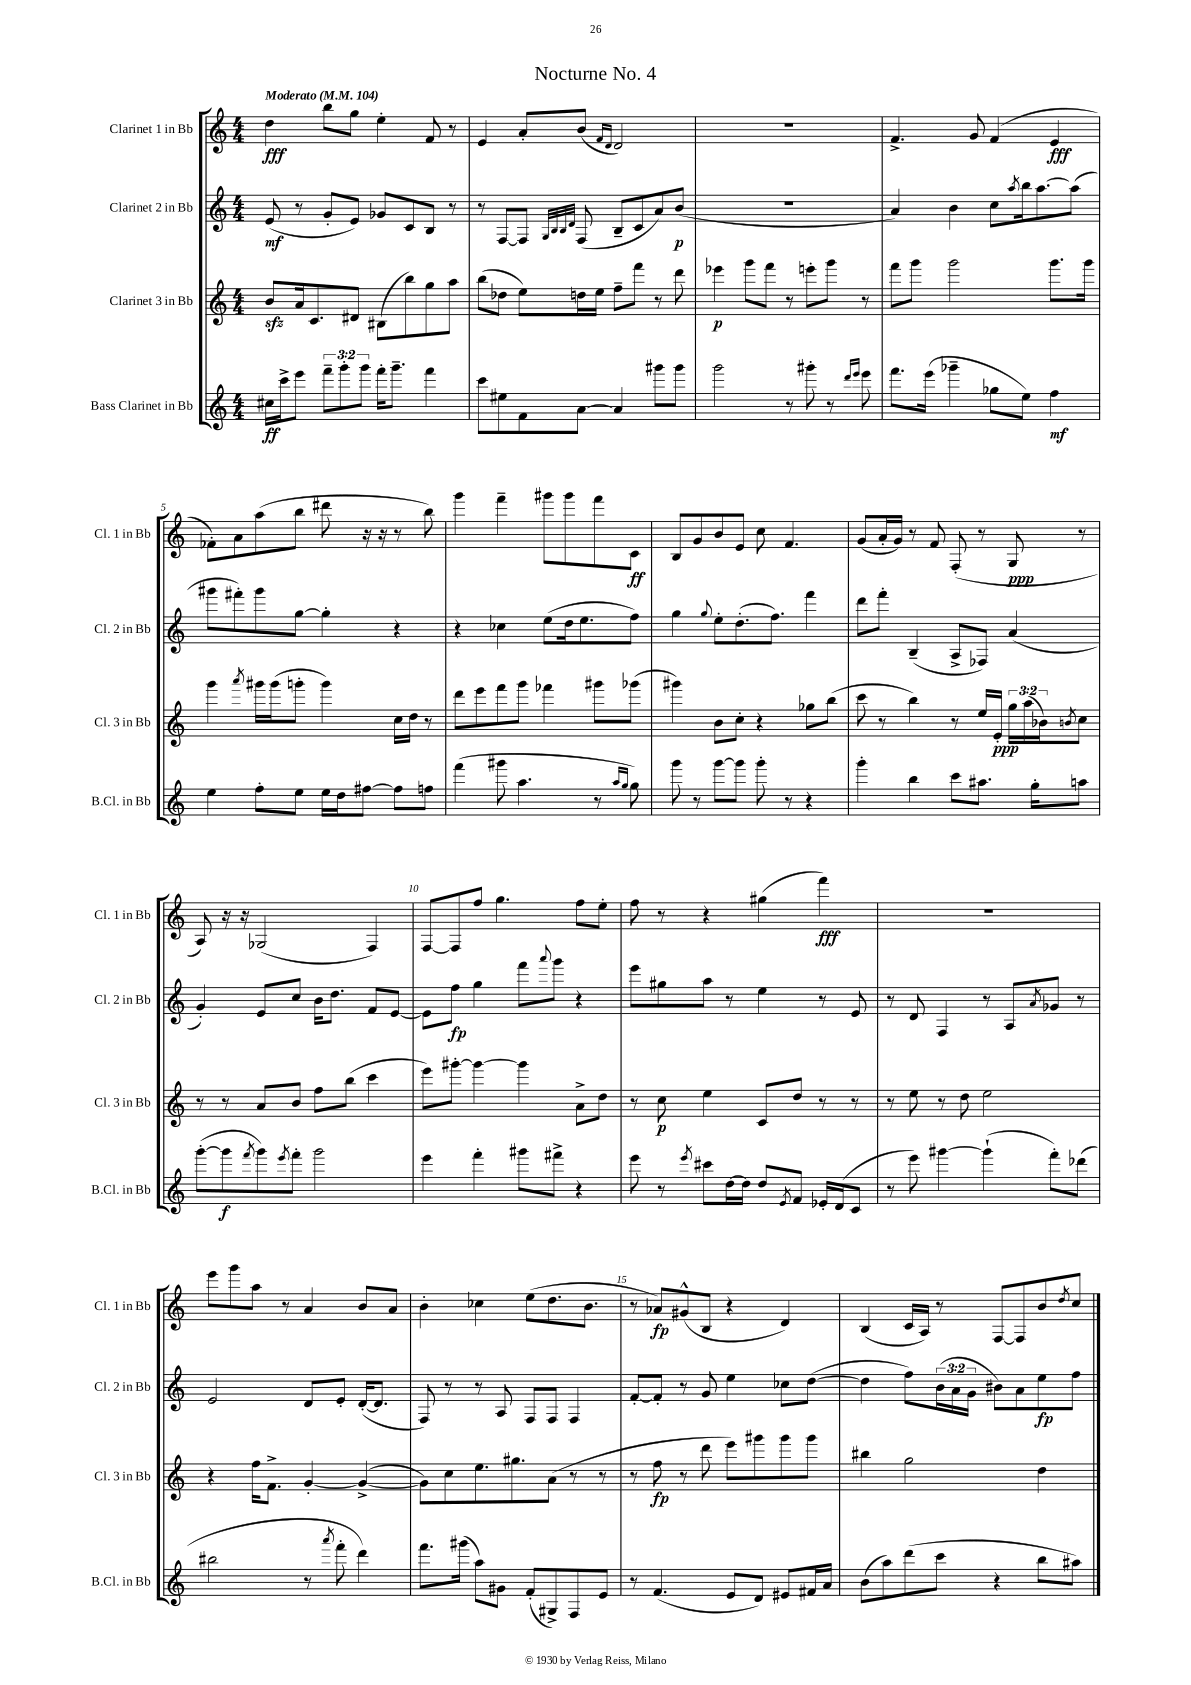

**kern	**dynam	**kern	**dynam	**kern	**dynam	**kern	**dynam
*part4	*part4	*part3	*part3	*part2	*part2	*part1	*part1
*staff4	*staff4	*staff3	*staff3	*staff2	*staff2	*staff1	*staff1
*I"Bass Clarinet in Bb	*	*I"Clarinet 3 in Bb	*	*I"Clarinet 2 in Bb	*	*I"Clarinet 1 in Bb	*
*I'B.Cl. in Bb	*	*I'Cl. 3 in Bb	*	*I'Cl. 2 in Bb	*	*I'Cl. 1 in Bb	*
*clefG2	*	*clefG2	*	*clefG2	*	*clefG2	*
*k[]	*	*k[]	*	*k[]	*	*k[]	*
*M4/4	*	*M4/4	*	*M4/4	*	*M4/4	*
*MM104	*	*MM104	*	*MM104	*	*MM104	*
=1	=1	=1	=1	=1	=1	=1	=1
!	!	!	!	!	!	!LO:TX:a:B:t=Moderato	!
16cc#X\LL	ff	8bzz/L	.	(8e/	mf	4dd\	fff
16ccc^\J	.	.	.	.	.	.	.
8eee\J	.	16a/k	.	8r	.	.	.
.	.	8.c/	.	.	.	.	.
12fff~\L	.	.	.	8g'/L	.	8bb\L	.
12ggg'\	.	.	.	.	.	.	.
.	.	8d#X/J	.	8e/J)	.	8gg\J	.
12ggg\J	.	.	.	.	.	.	.
16fff'\KL	.	(8B#X\L	.	8g-X/L	.	4ee'\	.
8.ggg~\J	.	.	.	.	.	.	.
.	.	8bb\)	.	8c/	.	.	.
4fff\	.	8gg\	.	8B/J	.	8f/	.
.	.	8aa\J	.	8r	.	8r	.
=2	=2	=2	=2	=2	=2	=2	=2
8ccc\L	.	(8bb\L	.	8r	.	4e/	.
8ee#X\	.	8dd-X\J	.	[8F/L	.	.	.
8f\	.	8ee\L)	.	8F/J]	.	8a'/L	.
.	.	.	.	32qqG/LLL	.	.	.
.	.	.	.	32qqB/	.	.	.
.	.	.	.	32qqB/	.	.	.
.	.	.	.	32qqd/JJJ	.	.	.
[8a\J	.	16ddn\L	.	(8F/	.	(8b/J	.
.	.	16ee\JJ	.	.	.	.	.
.	.	.	.	.	.	16qqf/LL	.
.	.	.	.	.	.	16qqd/JJ	.
4a/]	.	8ff~\L	.	8B~/L	.	2d/)	.
.	.	8fff\J	.	8c/	.	.	.
8ggg#X\L	.	8r	.	8a/)	.	.	.
8ggg#\J	.	8ddd\	.	(8b/J	p	.	.
=3	=3	=3	=3	=3	=3	=3	=3
2ggg\	.	4eee-X\	p	1r	.	1r	.
.	.	8ggg\L	.	.	.	.	.
.	.	8fff\J	.	.	.	.	.
8r	.	8r	.	.	.	.	.
8ggg#X'\	.	8eeen'\L	.	.	.	.	.
8r	.	8ggg\J	.	.	.	.	.
16qqddd/LL	.	.	.	.	.	.	.
16qqeee/JJ	.	.	.	.	.	.	.
8eee\	.	8r	.	.	.	.	.
=4	=4	=4	=4	=4	=4	=4	=4
8.fff\L	.	8fff\L	.	4a/)	.	4.f^/	.
.	.	8ggg\J	.	.	.	.	.
(16eee\Jk	.	.	.	.	.	.	.
4ggg-X~\	.	2ggg\	.	4b\	.	.	.
.	.	.	.	.	.	8g/	.
8gg-X\L	.	.	.	8cc\L	.	(4f/	.
.	.	.	.	8qaa/	.	.	.
8ee\J)	.	.	.	16bb\k	.	.	.
.	.	.	.	[8.aa\	.	.	.
4ff\	mf	8.ggg\L	.	.	.	4e/	fff
.	.	.	.	(8aa\J]	.	.	.
.	.	16ggg\Jk	.	.	.	.	.
!!LO:LB:g=z
=5	=5	=5	=5	=5	=5	=5	=5
4ee\	.	4ggg\	.	8ggg#X\L	.	8f-X'\L)	.
.	.	.	.	8fff#X'\)	.	8a\	.
.	.	8qaaa/	.	.	.	.	.
8ff'\L	.	16ggg#X\LL	.	8ggg#\	.	(8aa\	.
.	.	(16ggg#\J	.	.	.	.	.
8ee\J	.	8gggn'\J	.	[8gg\J	.	8bb\J	.
16ee\LL	.	4ggg\)	.	4gg'\]	.	8ddd#X\	.
16dd\J	.	.	.	.	.	.	.
[8ff#X\J	.	.	.	.	.	16r	.
.	.	.	.	.	.	16r	.
8ff#\L]	.	16cc\LL	.	4r	.	8r	.
.	.	16dd\JJ	.	.	.	.	.
8ffn\J	.	8r	.	.	.	8bb\)	.
=6	=6	=6	=6	=6	=6	=6	=6
(4fff\	.	8ddd\L	.	4r	.	4ggg\	.
.	.	8eee\	.	.	.	.	.
8ggg#X\	.	8fff\	.	4cc-X\	.	4fff~\	.
4.aa\	.	8ggg\J	.	.	.	.	.
.	.	4fff-X\	.	(8ee\L	.	8ggg#X\L	.
.	.	.	.	16dd\k	.	8ggg#\	.
.	.	.	.	8.ee\	.	.	.
8r	.	8ggg#X\L	.	.	.	8fff\	.
16qqaa/LL	.	.	.	.	.	.	.
16qqgg/JJ	.	.	.	.	.	.	.
8gg\)	.	(8ggg-X\J	.	8ff\J)	.	8c\J	ff
=7	=7	=7	=7	=7	=7	=7	=7
8ggg\	.	4ggg#X\)	.	4gg\	.	8B/L	.
8r	.	.	.	.	.	8g/	.
.	.	.	.	8qqgg/	.	.	.
[8ggg\L	.	8b\L	.	8ee'\L	.	8b/	.
8ggg\J]	.	8cc'\J	.	(8.dd'\	.	8e/J	.
8ggg'\	.	4r	.	.	.	8cc\	.
.	.	.	.	8.ff\J)	.	.	.
8r	.	.	.	.	.	4.f/	.
4r	.	8gg-X\L	.	4fff\	.	.	.
.	.	(8bb\J	.	.	.	.	.
=8	=8	=8	=8	=8	=8	=8	=8
4ggg'\	.	8ccc\	.	8ddd\L	.	(8g/L	.
.	.	8r	.	8fff'\J	.	16a'/L	.
.	.	.	.	.	.	16g/JJ)	.
4bb\	.	4bb\)	.	(4B~/	.	8r	.
.	.	.	.	.	.	8f/	.
8ccc\L	.	8r	.	8A^/L	.	(8F'/	.
8.aa#X\J	.	16ee/LL	.	8F-X/J)	.	8r	.
.	.	16e'/JJ	ppp	.	.	.	.
.	.	24gg\LL	.	(4a/	.	8G/	ppp
.	.	(24aa\	.	.	.	.	.
16gg'\KL	.	.	.	.	.	.	.
.	.	24b-X\J)	.	.	.	.	.
.	.	8qbn/	.	.	.	.	.
8aan\J	.	8cc\J	.	.	.	8r	.
!!LO:LB:g=z
=9	=9	=9	=9	=9	=9	=9	=9
([8ggg'\L	.	8r	.	4g'/)	.	8A/)	.
8ggg\]	f	8r	.	.	.	16r	.
.	.	.	.	.	.	16r	.
8qfff/	.	.	.	.	.	.	.
8ggg\)	.	8a/L	.	8e/L	.	(2G-X/	.
8qeee/	.	.	.	.	.	.	.
8fff'\J	.	8b/J	.	8cc/J	.	.	.
2ggg\	.	8ff\L	.	16b\KL	.	.	.
.	.	.	.	8.dd\J	.	.	.
.	.	(8bb\J	.	.	.	.	.
.	.	4ccc\	.	8f/L	.	4F/)	.
.	.	.	.	[8e/J	.	.	.
=10	=10	=10	=10	=10	=10	=10	=10
4eee\	.	8eee\L)	.	8e\L]	.	[8F/L	.
.	.	[8ggg#X'\J	.	8ff\J	fp	8F/]	.
4fff'\	.	4ggg#\_	.	4gg\	.	8ff/J	.
.	.	.	.	.	.	4.gg\	.
8ggg#X\L	.	4ggg#\]	.	8fff\L	.	.	.
.	.	.	.	8qqaaa/	.	.	.
8fff#X^\J	.	.	.	8ggg\J	.	.	.
4r	.	8a^\L	.	4r	.	8ff\L	.
.	.	8dd\J	.	.	.	8ee'\J	.
=11	=11	=11	=11	=11	=11	=11	=11
8eee\	.	8r	.	8eee\L	.	8ff\	.
8r	.	8cc\	p	8gg#X\	.	8r	.
8qeee/	.	.	.	.	.	.	.
8ccc#X\L	.	4ee\	.	8aa\J	.	4r	.
[16dd\L	.	.	.	8r	.	.	.
16dd\JJ]	.	.	.	.	.	.	.
8dd/L	.	8c/L	.	4ee\	.	(4gg#X\	.
8qe/	.	.	.	.	.	.	.
8f/J	.	8dd/J	.	.	.	.	.
16e-X'/LL	.	8r	.	8r	.	4fff\)	fff
(16d/J	.	.	.	.	.	.	.
8c/J	.	8r	.	8e/	.	.	.
=12	=12	=12	=12	=12	=12	=12	=12
8r	.	8r	.	8r	.	1r	.
8eee\)	.	8ee\	.	8d/	.	.	.
[4ggg#X\	.	8r	.	4F/	.	.	.
.	.	8dd\	.	.	.	.	.
(4ggg#`\]	.	2ee\	.	8r	.	.	.
.	.	.	.	8A/L	.	.	.
.	.	.	.	8qa/	.	.	.
8fff'\L)	.	.	.	8g-X/J	.	.	.
(8ddd-X\J	.	.	.	8r	.	.	.
!!LO:LB:g=z
=13	=13	=13	=13	=13	=13	=13	=13
2bb#X\	.	4r	.	2e/	.	8eee\L	.
.	.	.	.	.	.	8ggg\	.
.	.	16ff\KL	.	.	.	8aa\J	.
.	.	8.f^\J	.	.	.	.	.
.	.	.	.	.	.	8r	.
8r	.	[4g'/	.	8d/L	.	4a/	.
8qaaa/	.	.	.	.	.	.	.
8fff'\	.	.	.	8e'/J	.	.	.
4ddd\)	.	(4g^/_	.	([16d'/KL	.	8b/L	.
.	.	.	.	8.d/J]	.	.	.
.	.	.	.	.	.	8a/J	.
=14	=14	=14	=14	=14	=14	=14	=14
8.fff\L	.	8g\L])	.	8F/)	.	4b'\	.
.	.	8cc\	.	8r	.	.	.
(16ggg#X\Jk	.	.	.	.	.	.	.
8aa\L)	.	8.ee\	.	8r	.	4cc-X\	.
8g#X\J	.	.	.	8A/	.	.	.
.	.	8.gg#X\	.	.	.	.	.
(8f'/L	.	.	.	8F/L	.	(8ee\L	.
8G#X^/)	.	(8a\J	.	8F/J	.	8.dd\	.
8F/	.	8r	.	4F/	.	.	.
.	.	.	.	.	.	8.b\J	.
8e/J	.	8r	.	.	.	.	.
=15	=15	=15	=15	=15	=15	=15	=15
8r	.	8r	.	[8f'/L	.	8r	.
(4.f/	.	8ff\	fp	8f'/J]	.	8a-X/L)	fp
.	.	8r	.	8r	.	(8g#X^^/	.
.	.	8ddd\	.	8g/	.	8B/J	.
8e/L	.	8eee\L)	.	4ee\	.	4r	.
8d/J)	.	8ggg#X\	.	.	.	.	.
8e#X/L	.	8ggg#\	.	8cc-X\L	.	4d/)	.
16f#X/L	.	8ggg#\J	.	([8dd\J	.	.	.
16a/JJ	.	.	.	.	.	.	.
=16	=16	=16	=16	=16	=16	=16	=16
(8b\L	.	4bb#X\	.	4dd\]	.	(4B/	.
8aa\)	.	.	.	.	.	.	.
(8ddd\	.	2gg\	.	8ff\L)	.	16c/LL	.
.	.	.	.	.	.	16A/JJ)	.
8ccc\J	.	.	.	(24b\L	.	8r	.
.	.	.	.	24a\	.	.	.
.	.	.	.	24g\JJ	.	.	.
4r	.	.	.	8b#X\L)	.	[8F/L	.
.	.	.	.	8a\	.	8F/]	.
8bb\L	.	4dd\	.	8ee\	fp	8b/	.
.	.	.	.	.	.	8qdd/	.
8aa#X\J)	.	.	.	8ff\J	.	8cc/J	.
==	==	==	==	==	==	==	==
*-	*-	*-	*-	*-	*-	*-	*-
